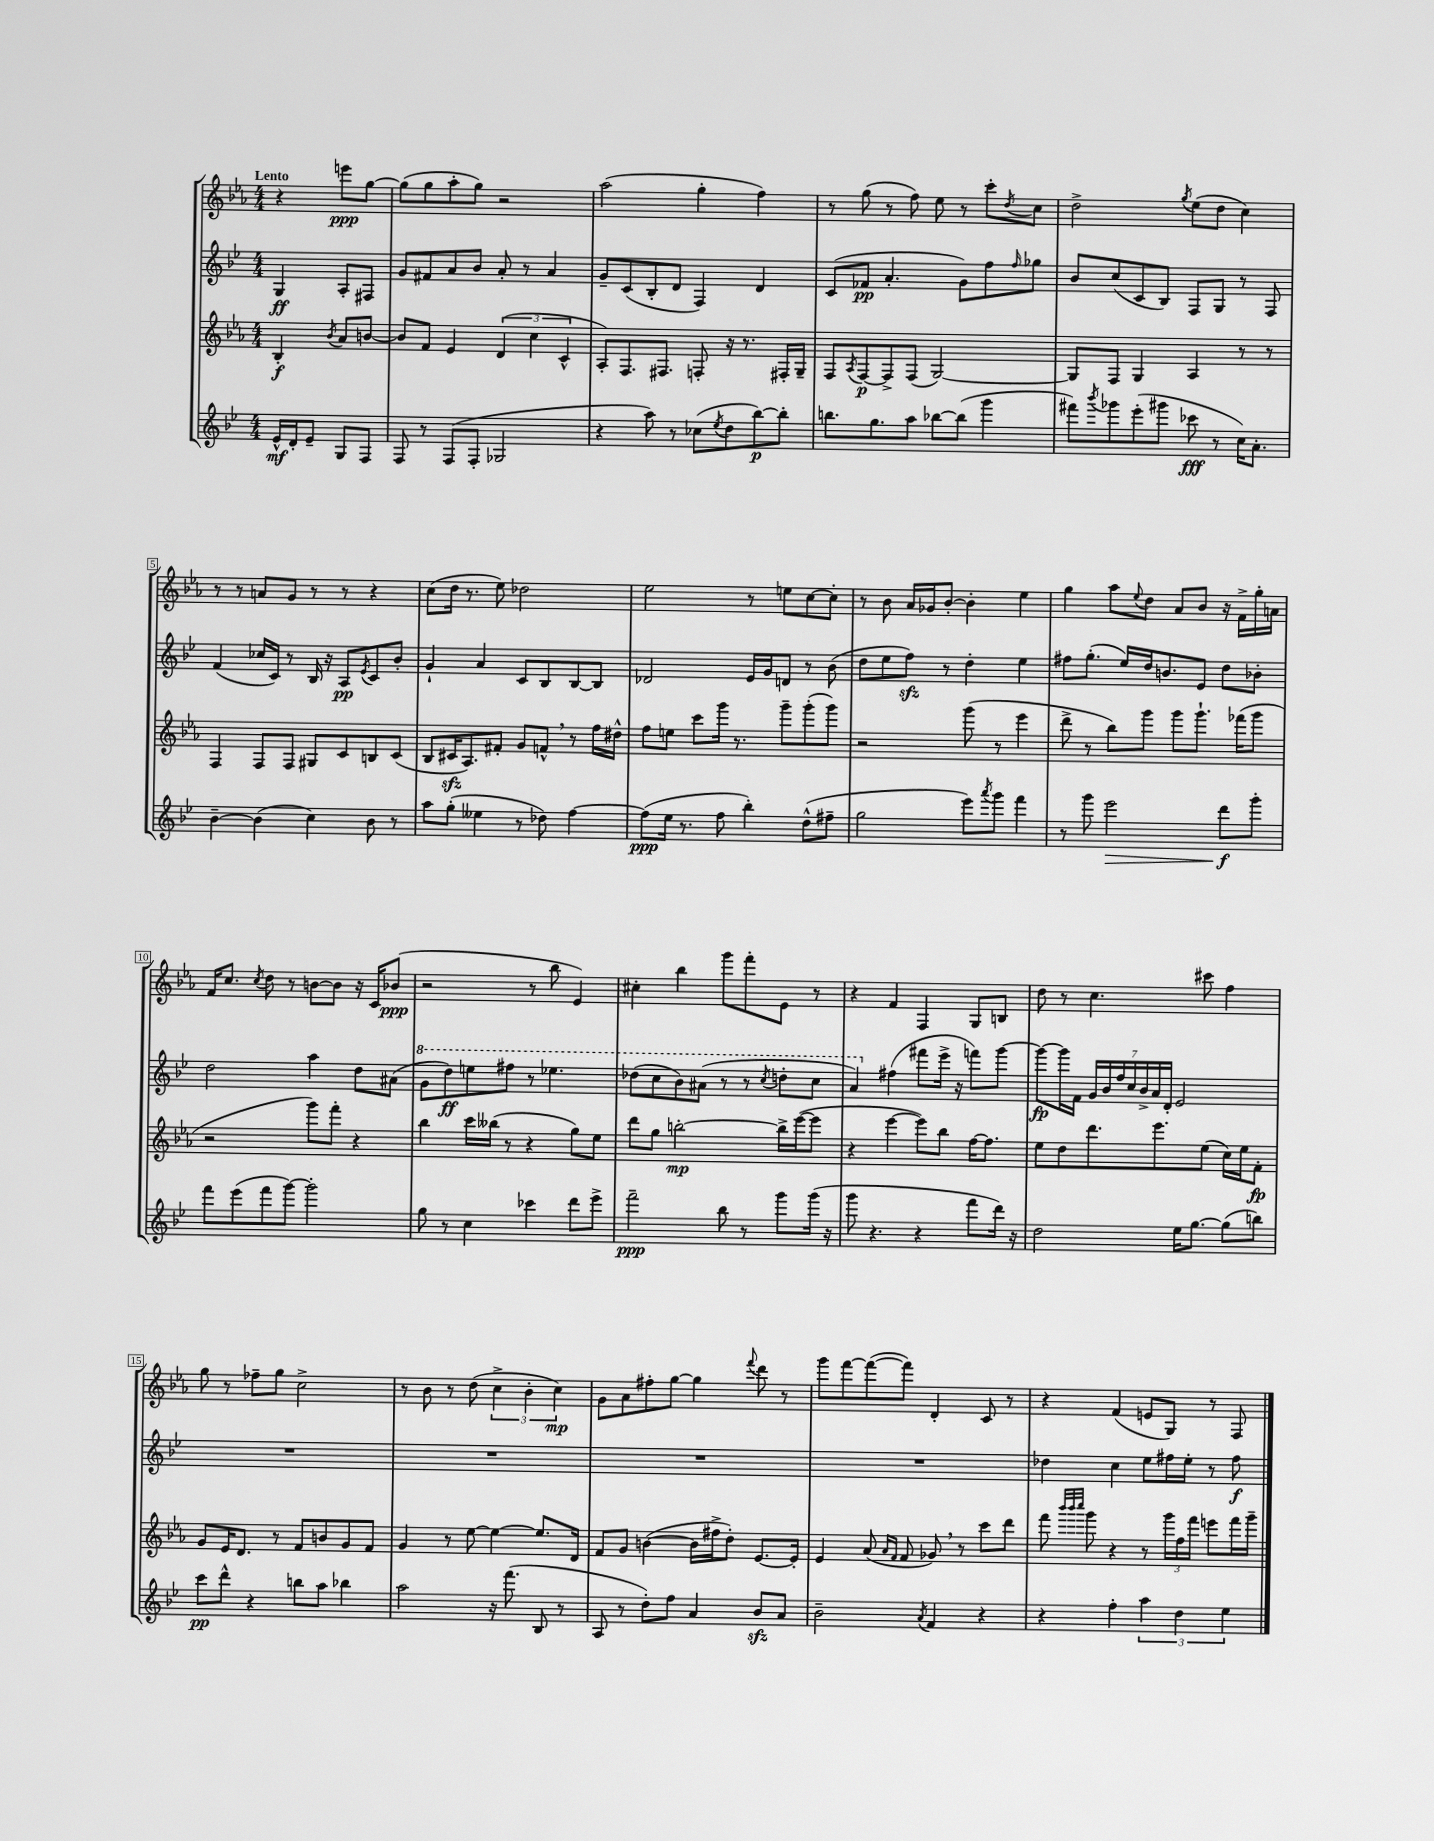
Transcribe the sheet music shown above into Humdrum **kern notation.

**kern	**kern	**kern	**kern
*staff4	*staff3	*staff2	*staff1
*clefG2	*clefG2	*clefG2	*clefG2
*k[b-e-]	*k[b-e-a-]	*k[b-e-]	*k[b-e-a-]
*M4/4	*M4/4	*M4/4	*M4/4
16e-^^	4B-'	4G	4r
16d'	.	.	.
8e-~	.	.	.
.	8qb-	.	.
8G	8a-	8A'	8eee
8F	[8b	8F#	[8gg
=	=	=	=
8F	8b]	8g	(8gg]
8r	8f	8f#	8gg
(8F	4e-	8a	8aa-'
8F'	.	8b-	8gg)
2G-	(6d	8a'	2r
.	.	8r	.
.	6cc	.	.
.	.	4a	.
.	6c^^	.	.
=	=	=	=
4r	8A-')	8g~	(2aa-
.	8.F	(8c	.
8aa)	.	8B-'	.
.	8.F#	.	.
8r	.	8d	.
(8cc-	8F'	4F)	4gg'
8qee-	.	.	.
8dd	16r	.	.
.	8.r	.	.
[8bb-)	.	4d	4ff)
8bb-']	16F#'	.	.
.	16G~	.	.
=	=	=	=
8.bb	8F	(8c	8r
.	8qA-	.	.
.	[8F	8f-	(8gg
8.gg	.	.	.
.	8F^]	4.a'	8r
8aa	(8F	.	8ff)
[8bb-	[2G)	.	8ee-
(8bb-]	.	8g)	8r
4ggg	.	8ff	8ccc'
.	.	16qqff	8qdd
.	.	8gg-	8cc
=	=	=	=
8fff#)	8G]	8b-	2dd^
8qbbb-	.	.	.
8ggg-	8F	(8cc	.
(8eee-'	4G	8c	.
8ggg#	.	8B-)	.
.	.	.	8qgg
8ccc-	4A-	8F	(8ee-
8r	.	8G	8dd
16cc)	8r	8r	4cc)
8.a'	.	.	.
.	8r	8F	.
=	=	=	=
[4b-~	4F	(4f	8r
.	.	.	8r
(4b-]	8F	16cc-	8a
.	.	16c)	.
.	8F	8r	8g
4cc)	8G#	16B-	8r
.	.	16r	.
.	8c	8A	8r
.	.	8qe-	.
8b-	8B	8c	4r
8r	(8c	8b-'	.
=	=	=	=
8aa	8B-	4g`	(8cc
(8gg'	16c#	.	16dd
.	8.A-)	.	8.r
4ee--	.	4a	.
.	8f#'	.	8ee-)
8r	8g	8c	2dd-
8dd-)	8f^^	8B-	.
[4ff	8r	[8B-	.
.	16ff	8B-]	.
.	16dd#^^	.	.
=	=	=	=
(8ff]	8ff	2d-	2ee-
16ee-	8ee	.	.
8.r	.	.	.
.	8ccc	.	.
8ff	16ggg	.	.
.	8.r	.	.
4bb-')	.	16e-	8r
.	.	16g	.
.	8ggg~	8d	8ee
(8dd^^	(8ggg'	8r	[8cc
8ff#~	8ggg)	(8b-	8cc']
=	=	=	=
2gg	2r	8dd	8r
.	.	8ee-	8b-
.	.	8ff)	16a-
.	.	.	16g-
.	.	8r	[8b-'
8eee-)	(8ggg	4dd'	4b-']
8qaaa	.	.	.
8ggg	8r	.	.
4fff	4eee-	4ee-	4ee-
=	=	=	=
8r	8ddd^	8ff#	4gg
8ggg	8r	(8.gg'	.
2eee-	8bb-)	.	8aa-
.	.	16ee-)	.
.	.	.	8qqee-
.	8ggg	16dd	8dd
.	.	8.b	.
.	8ggg	.	8a-
.	8.ggg`	8e-	8b-
8ddd	.	8dd	16r
.	(16fff-	.	16f^
8ggg'	8ggg	8b-'	16gg'
.	.	.	16a
=	=	=	=
8fff	2r	2dd	16f
.	.	.	8.cc
(8eee-	.	.	.
.	.	.	8qcc
8fff	.	.	8dd
[8ggg)	.	.	8r
2ggg']	8ggg)	4aa	[8b
.	8fff'	.	8b]
.	4r	8dd	16r
.	.	.	16c
.	.	(8a#	(8b-
=	=	=	=
8gg	4bb-	8gg	2r
8r	.	8ddd)	.
4cc	16ccc	8eee	.
.	(16bb--	.	.
.	8r	8fff#	.
4ccc-	4r	8r	8r
.	.	4.eee-	8bb-
8ddd	8gg)	.	4e-)
8eee-^	8ee-	.	.
=	=	=	=
2fff~	8ddd	(8ddd-	4cc#'
.	8gg	8ccc	.
.	[2bb'	8bb-)	4bb-
.	.	(8aa#	.
8bb-	.	8r	8ggg
8r	.	8r	8fff'
.	.	8qccc	.
8ggg	16bb^]	8ddd'	8e-
.	([16eee-	.	.
(16ggg	8eee-]	8ccc	8r
16r	.	.	.
=	=	=	=
8ggg	4r	4aa)	4r
4.r	.	.	.
.	[4eee-	(4ff#	4f
4r	8eee-])	8fff#	4F
.	8bb-	16eee-^	.
.	.	16r	.
8fff	[16ff	8fff)	8G
.	8.ff]	.	.
16ddd)	.	[8ggg	8B
16r	.	.	.
=	=	=	=
2dd	8ee-	8ggg_	8dd
.	8dd	16ggg]	8r
.	.	16f	.
.	8.ddd	28g	4.cc
.	.	28b-	.
.	.	28ff	.
.	.	28cc	.
.	.	28b-^	.
.	.	28a	.
.	8.eee-	.	.
.	.	28d'	.
16ee-	.	2e-	.
[8.gg	.	.	.
.	(8ee-	.	8ccc#
(8gg]	16cc)	.	4ff
.	16ee-	.	.
8bb)	8f'	.	.
=	=	=	=
8ccc	8g	1r	8gg
8ddd^^	16e-	.	8r
.	8.d	.	.
4r	.	.	8ff-~
.	8r	.	8gg
8bb	8f	.	2cc^
8aa	8b	.	.
4bb-	8g	.	.
.	8f	.	.
=	=	=	=
2aa	4g	1r	8r
.	.	.	8b-
.	8r	.	8r
.	[8ee-	.	(8dd
16r	4ee-_	.	6cc^
(8.fff	.	.	.
.	.	.	6b-'
8B-	8.ee-]	.	.
.	.	.	6cc)
8r	.	.	.
.	16d	.	.
=	=	=	=
8A	8f	1r	8g
8r	8g	.	8a-
8dd')	([4b	.	8ff#'
8ff	.	.	[8gg
4a	16b]	.	4gg]
.	16ff#^	.	.
.	8dd')	.	.
.	.	.	8qqfff
8b-	[8.e-	.	8ddd
8a	.	.	8r
.	16e-']	.	.
=	=	=	=
2b-~	4e-	1r	8ggg
.	.	.	[8fff
.	(8a-	.	(8fff_
.	16qqa-	.	.
.	16qqf	.	.
.	8f	.	8fff])
8qa	.	.	.
4f	8g-)	.	4d'
.	8r	.	.
4r	8ccc	.	8c
.	8ddd	.	8r
=	=	=	=
4r	8fff	4dd-	4r
.	32qqbbb-	.	.
.	32qqbbb-	.	.
.	32qqcccc	.	.
.	8ggg	.	.
4ff'	4r	4cc	(4f
6aa	8r	8ee-	8e
.	24ggg	16ff#	8G)
6dd	24ff	.	.
.	.	16ee-'	.
.	24fff	.	.
.	8eee	8r	8r
6ee-	.	.	.
.	16fff	8ff#	8F
.	16ggg~	.	.
==	==	==	==
*-	*-	*-	*-
